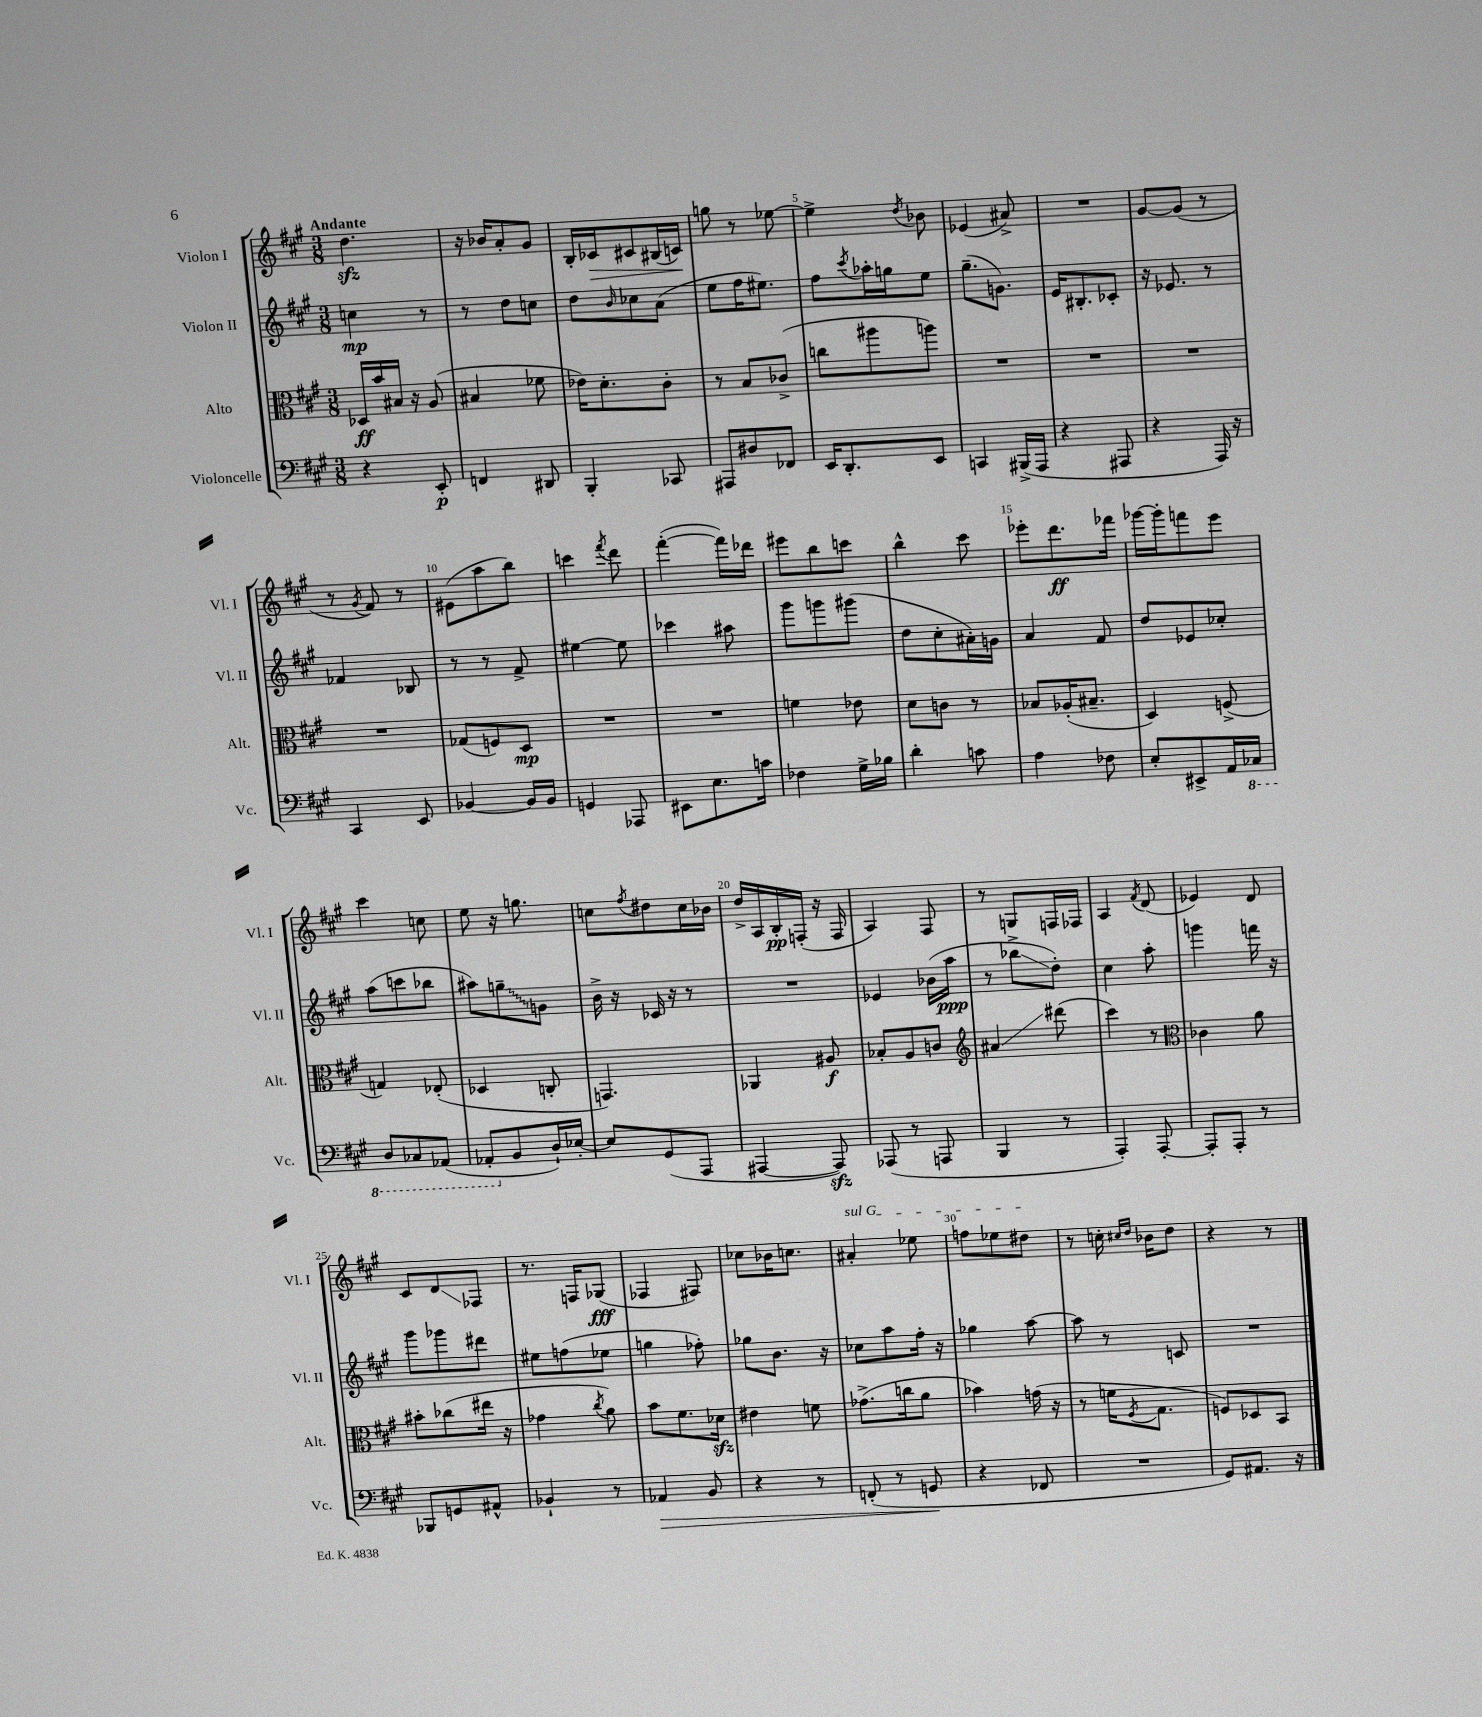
<<
\new StaffGroup <<
\new Staff = "s0" \with { instrumentName = "Violon I" shortInstrumentName = "Vl. I" } {
    \clef treble \key a \major \numericTimeSignature \time 3/8 \tempo "Andante"
    d''4.\sfz |
    r16 bes'16 a'8-. gis'8 |
    b16-. ces'16\> cis'8 bis16( c'16\!) |
    g''8 r8 ees''8~ |
    ees''4-> \acciaccatura { d''8 } bes'8 |
    ees'4( ais'8->) |
    R4. |
    gis'8~ gis'8( r8 |
    r8 \acciaccatura { gis'8 } fis'8) r8 |
    eis'8( a''8 b''8) |
    c'''4 \acciaccatura { fis'''8 } d'''8 |
    fis'''4~-.( fis'''16) des'''16 |
    eis'''8 b''8 c'''8 |
    b''4-^ cis'''8 |
    ees'''8-. d'''8.\ff fes'''16 |
    ges'''16~ ges'''16-. f'''8 e'''8 |
    cis'''4 c''8 |
    e''8 r16 g''8. |
    c''8 \acciaccatura { fis''8 } dis''8 c''16 bes'16 |
    d''16-> a16 b16-.\pp f16-.( r16 f16 |
    a4) fis8 |
    r8 g8 f16 fes16 |
    a4 \acciaccatura { fis'8 } d'8( |
    ees'4) d'8 |
    cis'8 d'8\glissando fes8 |
    r8. f16 ges8\fff( |
    fes4 fis8) |
    ces''8 bes'16 c''8. |
    \once \override TextSpanner.bound-details.left.text = \markup { \italic "sul G" } ais'4-.\startTextSpan ees''8 |
    f''8 ees''8 dis''8\stopTextSpan |
    r8 c''16-. \grace { cis''16 d''16 } bes'16 d''8 |
    r4 r8 \bar "|." |
}
\new Staff = "s1" \with { instrumentName = "Violon II" shortInstrumentName = "Vl. II" } {
    \clef treble \key a \major \numericTimeSignature \time 3/8
    c''4\mp r8 |
    r8 d''8 c''8 |
    d''8 \grace { b'16 } ces''8 a'8( |
    e''8 fis''16 eis''8.) |
    fis''8 \acciaccatura { cis'''8 } aes''16-. g''16 e''8 |
    gis''8.--( g'8.) |
    e'16 bis8.-. ces'8-. |
    r16 ees'8. r8 |
    fes'4 bes8 |
    r8 r8 fis'8-> |
    eis''4~ eis''8 |
    ces'''4 ais''8 |
    gis'''8 g'''8 gis'''8( |
    d''8 cis''8-. ais'16-.) g'16 |
    a'4 fis'8 |
    d''8 ees'8 ces''8-. |
    a''8( c'''8 bes''8 |
    ais''8) \once \override Glissando.style = #'zigzag g''8--\glissando g'8 |
    b'16-> r16 ces'16 r16 r8 |
    R4. |
    ees'4 bes'16( a''16\ppp |
    r8 bes''8->\glissando d''8-.) |
    cis''4 a''8-. |
    g'''4 f'''16 r16 |
    gis'''8 ges'''8 dis'''8 |
    eis''8 f''8( ees''8 |
    g''4 fes''8-.) |
    ges''8 b'8. r16 |
    ces''8 a''8 fis''16-. r16 |
    ges''4 a''8~ |
    a''8 r8 c'8 |
    R4. \bar "|." |
}
\new Staff = "s2" \with { instrumentName = "Alto" shortInstrumentName = "Alt." } {
    \clef alto \key a \major \numericTimeSignature \time 3/8
    des16\ff b'16 bis16 r16 a8( |
    bis4 fes'8 |
    ees'16) d'8.-. cis'8-. |
    r8 b8 ces'8->( |
    c''8 ais''8 a''8) |
    R4. |
    R4. |
    R4. |
    R4. |
    ges8( f8) d8\mp |
    R4. |
    R4. |
    f'4 ees'8 |
    d'8 c'8 r8 |
    bes8 aes16-.( bis8.-- |
    d4) f8->( |
    g4) ees8-.( |
    des4 c8-. |
    g,4.) |
    aes,4 ais8\f |
    bes8-. a8 c'8 |
    \clef treble ais'4\glissando dis'''8( |
    cis'''4) r8 |
    \clef alto ces'4 a'8 |
    bis'8-. ces''8( eis''16 r16 |
    ges'4 \acciaccatura { cis''8 } a'8) |
    b'8 fis'8. des'16\sfz |
    eis'4 f'8 |
    ges'8.->( c''16 a'8 |
    bes'4) g'16( r16 |
    r8 f'16 \acciaccatura { fis8 } gis8. |
    f8) des8 b,8 \bar "|." |
}
\new Staff = "s3" \with { instrumentName = "Violoncelle" shortInstrumentName = "Vc." } {
    \clef bass \key a \major \numericTimeSignature \time 3/8
    r4 e,8-.\p |
    f,4 dis,8 |
    b,,4-. ces,8 |
    ais,,8 dis8 fes,8 |
    e,16 d,8.-. e,8 |
    c,4 bis,,16->( a,,16 |
    r4 ais,,8 |
    r4 a,,16) r16 |
    cis,4 e,8 |
    bes,4~ bes,16 bes,16 |
    g,4 aes,,8 |
    eis,8 e8. c'16 |
    fes4 gis16-> bes16 |
    d'4-. c'8 |
    a4 fes8 |
    e8-. eis,8-> a,16 \ottava #-1 ces,16 |
    d,8 ces,8 aes,,8( |
    aes,,8-. \ottava #0 b,8 d16-!) ees16~-. |
    ees8 gis,8( a,,8 |
    ais,,4~ ais,,8\sfz) |
    aes,,8( r8 a,,8 |
    b,,4 r8 |
    a,,4-.) a,,8~-. |
    a,,8-. a,,8-. r8 |
    bes,,8 g,8 ais,8-^ |
    bes,4-! r8 |
    aes,4\> b,8 |
    r4 r8 |
    f,8-.( r8 g,8\! |
    r4 fes,8 |
    R4. |
    gis,8) ais,8. r16 \bar "|." |
}
>>
>>
\layout { \context { \Score \override BarNumber.break-visibility = ##(#f #t #t) barNumberVisibility = #(every-nth-bar-number-visible 5) } }
